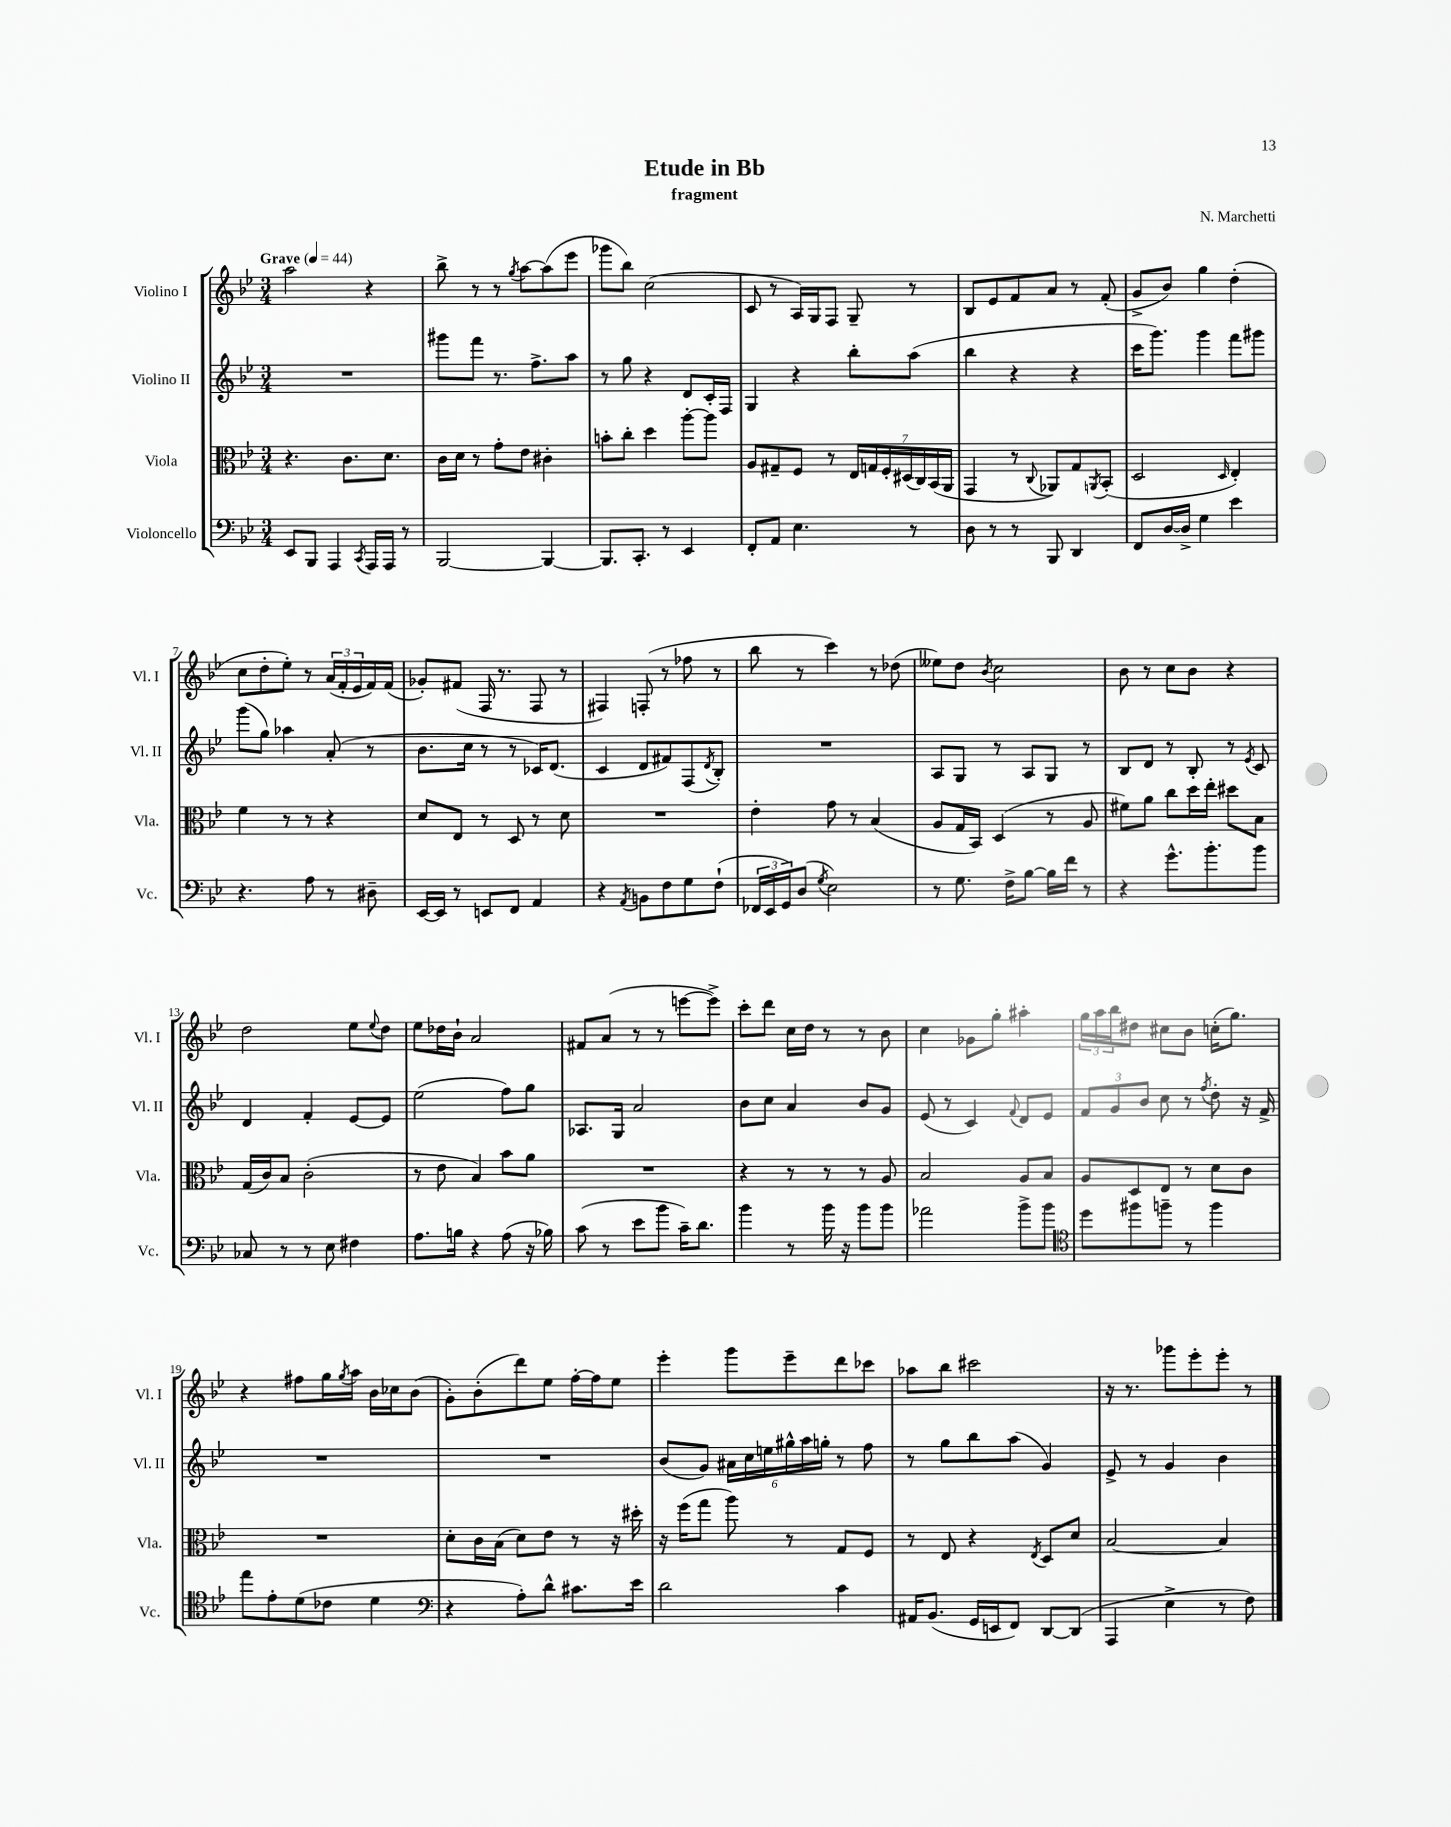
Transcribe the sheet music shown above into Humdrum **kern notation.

**kern	**kern	**kern	**kern
*part4	*part3	*part2	*part1
*staff4	*staff3	*staff2	*staff1
*I"Violoncello	*I"Viola	*I"Violino II	*I"Violino I
*I'Vc.	*I'Vla.	*I'Vl. II	*I'Vl. I
*clefF4	*clefC3	*clefG2	*clefG2
*k[b-e-]	*k[b-e-]	*k[b-e-]	*k[b-e-]
*M3/4	*M3/4	*M3/4	*M3/4
*MM44	*MM44	*MM44	*MM44
=1	=1	=1	=1
!	!	!	!LO:TX:a:B:t=Grave
8EE-/L	4.r	2.r	2aa\
8BBB-/J	.	.	.
4AAA/	.	.	.
.	8.c\L	.	.
8qCC/	.	.	.
16AAA/LL	.	.	4r
16AAA/JJ	8.d\J	.	.
8r	.	.	.
=2	=2	=2	=2
[2BBB-/	16c\LL	8ggg#X\L	8bb-^\
.	16d\JJ	.	.
.	8r	8fff\J	8r
.	8g'\L	8.r	8r
.	.	.	8qgg/
.	8e-\J	.	[8aa\L
.	.	8.ff^\L	.
4BBB-/_	4c#X'\	.	(8aa\]
.	.	8aa\J	8eee-\J
=3	=3	=3	=3
8.BBB-/L]	8bn'\L	8r	8ggg-X\L
.	8cc'\J	8gg\	8bb-\J)
8.CC'/J	.	.	.
.	4dd\	4r	(2cc\
8r	.	.	.
4EE-/	[8aa'\L	8d/L	.
.	8aa\J]	16c'/L	.
.	.	16F/JJ	.
=4	=4	=4	=4
8FF'/L	8A/L	4G/	8c/
8AA/J	8G#X~/	.	8r
4.E-\	8F/J	4r	16A/LL)
.	.	.	16G/J
.	8r	.	8F/J
.	28E-/LL	8bb-'\L	8G~/
.	28Gn/	.	.
.	28F'/	.	.
.	(28D#X/	.	.
8r	.	(8aa\J	8r
.	28C/)	.	.
.	(28BB-/	.	.
.	28AA/JJ	.	.
=5	=5	=5	=5
8D\	4GG/	4bb-\	8B-/L
8r	.	.	8e-/
8r	8r	4r	8f/
.	8qqC/	.	.
8BBB-/	8AA-X/L)	.	8a/J
4DD/	8G/	4r	8r
.	8qAAn/	.	.
.	(8BB-'/J	.	(8f'/
=6	=6	=6	=6
8FF/L	2D/	16ccc\KL	8g^/L
.	.	8.ggg\J)	.
[16D/L	.	.	8b-/J)
16D^/JJ]	.	.	.
4G\	.	4ggg\	4gg\
.	16qqD/	.	.
4e-\	4E-'/)	8fff\L	(4dd'\
.	.	8ggg#X\J	.
!!LO:LB:g=z
=7	=7	=7	=7
4.r	4f\	(8ggg\L	8cc\L
.	.	8gg\J)	8dd'\
.	8r	4aa-X\	8ee-'\J)
8A\	8r	.	8r
8r	4r	(8a'/	(24a/LL
.	.	.	24f'/
.	.	.	24e-/
8D#X~\	.	8r	16f/)
.	.	.	(16f/JJ
=8	=8	=8	=8
[16EE-/LL	8d/L	8.b-\L	8g-X'/L)
16EE-/JJ]	.	.	.
8r	8E-/J	.	(8f#X/J
.	.	16cc\Jk	.
8EEn/L	8r	8r	16F/
.	.	.	8.r
8FF/J	8D/	8r	.
4AA/	8r	16c-X/KL)	8F/
.	.	(8.d/J	.
.	8d\	.	8r
=9	=9	=9	=9
4r	2.r	4c/	4F#X/)
8qAA/	.	.	.
8BBn\L	.	8d/L	(8Fn'/
8F\	.	8f#X/)	8r
8G\	.	(8F/	8ff-X\
.	.	8qd/	.
(8F`\J	.	8B-'/J)	8r
=10	=10	=10	=10
24FF-X/LL	4e-'\	2.r	8bb-\
24EE-/	.	.	.
24GG/J)	.	.	.
(8D/J	.	.	8r
8qG/	.	.	.
2E-\)	8g\	.	4ccc\)
.	8r	.	.
.	(4B-/	.	8r
.	.	.	(8dd-X\
=11	=11	=11	=11
8r	8A/L	8A/L	8ee--X\L)
8.G\	16G/L	8G/J	8dd\J
.	16BB-/JJ)	.	.
.	.	.	8qb-/
.	(4D/	8r	2cc\
16F^\KL	.	.	.
[8B-\J	.	8A/L	.
16B-\LL]	8r	8G/J	.
16f\JJ	.	.	.
8r	8A/	8r	.
=12	=12	=12	=12
4r	8f#X\L)	8B-/L	8b-\
.	8a\J	8d/J	8r
8.g^^\L	8cc\L	8r	8cc\L
.	16dd\L	8B-'/	8b-\J
8.b-'\	16ee-'\JJ	.	.
.	8dd#X\L	8r	4r
.	.	8qe-/	.
8b-\J	8B-\J	8c/	.
!!LO:LB:g=z
=13	=13	=13	=13
8C-X/	(16G/LL	4d/	2dd\
.	16c/J)	.	.
8r	8B-/J	.	.
8r	(2c'\	4f'/	.
8E-\	.	.	.
4F#X\	.	[8e-/L	8ee-\L
.	.	.	8qqee-/
.	.	8e-/J]	8dd\J
=14	=14	=14	=14
8.A\L	8r	(2ee-\	8ee-\L
.	8e-\	.	16dd-X\L
16Bn\Jk	.	.	16b-`\JJ
4r	4B-/)	.	2a/
(8A\	8b-\L	8ff\L)	.
16r	8a\J	8gg\J	.
16B-X\)	.	.	.
=15	=15	=15	=15
(8c\	2.r	8.A-X/L	8f#X/L
8r	.	.	(8a/J
.	.	16G/Jk	.
8e-\L	.	2a/	8r
8b-\J	.	.	8r
16c~\KL)	.	.	[8eeen\L
8.d\J	.	.	.
.	.	.	8eee^\J])
=16	=16	=16	=16
4b-\	4r	8b-\L	8ccc'\L
.	.	8cc\J	8ddd\J
8r	8r	4a/	16cc\LL
.	.	.	16dd\JJ
16b-\	8r	.	8r
16r	.	.	.
8b-\L	8r	8b-/L	8r
8b-\J	8A/	8g/J	8b-\
=17	=17	=17	=17
2a-X\	2B-/	(8e-/	4cc\
.	.	8r	.
.	.	4c/)	8g-X\L
.	.	.	8gg'\J
.	.	8qqf/	.
8b-^\L	8A/L	8d/L	4aa#X'\
8b-\J	8B-/J	8e-/J	.
=18	=18	=18	=18
*clefC4	*	*	*
8dd\L	8A/L	12f/L	24gg\LL
.	.	.	24aa\
.	.	12g/	24bb-\J
8ff#X\	8D/	.	8dd#X\J
.	.	12b-/J	.
8ffn~\J	8E-/J	8cc\	8cc#X\L
8r	8r	8r	8b-\J
.	.	8qff/	.
4ff\	8d\L	8dd'\	(16ccn'\KL
.	.	.	8.gg\J)
.	8c\J	16r	.
.	.	16f^/	.
!!LO:LB:g=z
=19	=19	=19	=19
8ee-\L	2.r	2.r	4r
8e-'\	.	.	.
(8d\	.	.	8ff#X\L
8c-X\J	.	.	16gg\L
.	.	.	8qgg/
.	.	.	16aa\JJ
4d\	.	.	16b-\LL
.	.	.	16cc-X\J
.	.	.	(8b-\J
=20	=20	=20	=20
*clefF4	*	*	*
4r	8d'\L	2.r	8g'\L)
.	16c\L	.	(8b-'\
.	(16B-\JJ	.	.
8A'\L)	8d\L)	.	8ddd\)
8d^^\J	8e-\J	.	8ee-\J
8.c#X\L	8r	.	[16ff'\LL
.	.	.	16ff\J]
.	16r	.	8ee-\J
16e-\Jk	16dd#X'\	.	.
=21	=21	=21	=21
2d\	16r	(8b-/L	4eee-'\
.	(16ff\KL	.	.
.	8gg\J	8g/J)	.
.	8aa\)	24a#X\LL	8ggg\L
.	.	24cc\	.
.	.	24een\	.
.	8r	24gg#X^^\	8eee-~\
.	.	24aa\	.
.	.	24ggn'\JJ	.
4c\	8G/L	8r	8ddd\
.	8F/J	8ff\	8ccc-X\J
=22	=22	=22	=22
16AA#X/KL	8r	8r	8aa-X\L
(8.BB-/J	.	.	.
.	8E-/	8gg\L	8bb-\J
16GG/LL	4r	8bb-\	2ccc#X\
16EEn/J	.	.	.
8FF/J)	.	(8aa\J	.
.	8qE-/	.	.
[8DD/L	8D/L	4g/)	.
(8DD/J]	8d/J	.	.
=23	=23	=23	=23
4AAA/	[2B-/	8e-^/	16r
.	.	.	8.r
.	.	8r	.
4E-^\	.	4g/	8ggg-X\L
.	.	.	8eee-'\
8r	4B-/]	4b-\	8eee-'\J
8F\)	.	.	8r
==	==	==	==
*-	*-	*-	*-
